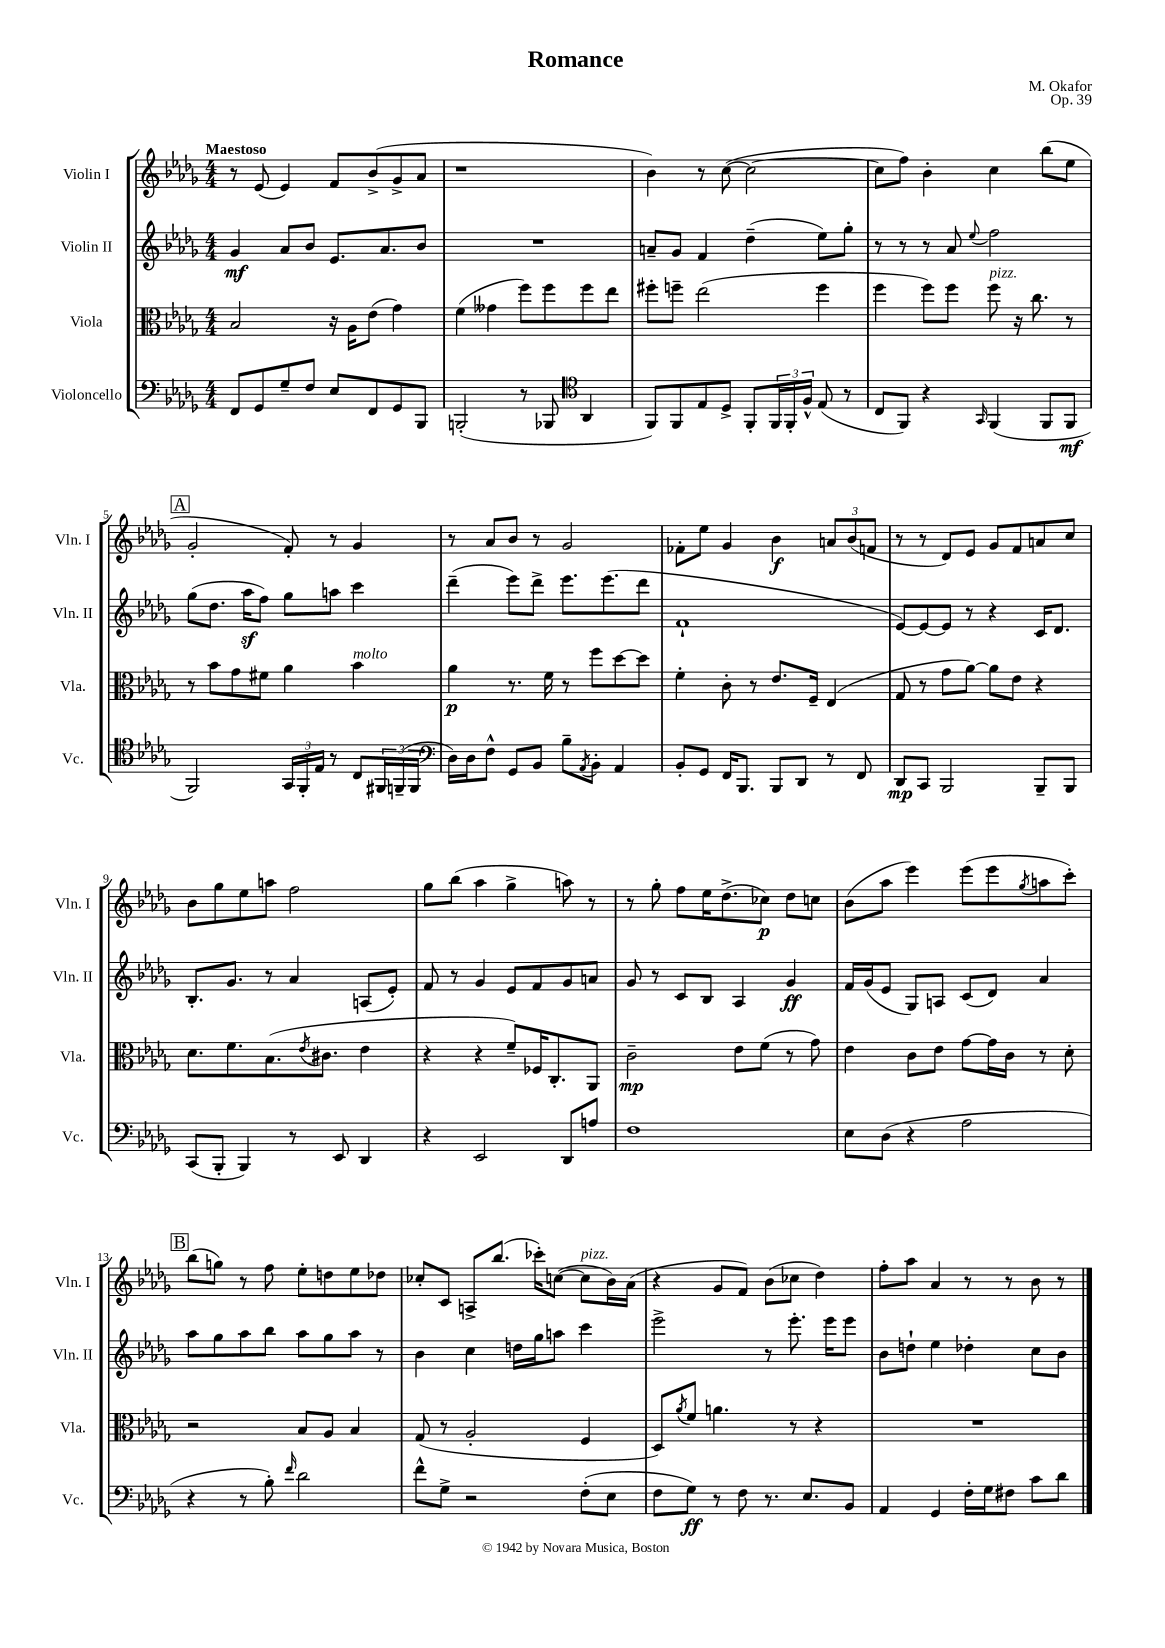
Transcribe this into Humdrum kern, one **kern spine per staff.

**kern	**kern	**kern	**kern
*staff4	*staff3	*staff2	*staff1
*clefF4	*clefC3	*clefG2	*clefG2
*k[b-e-a-d-g-]	*k[b-e-a-d-g-]	*k[b-e-a-d-g-]	*k[b-e-a-d-g-]
*M4/4	*M4/4	*M4/4	*M4/4
8FF/L	2B-/	4g-/	8r
8GG-/	.	.	(8e-/
8G-~/	.	8a-/L	4e-/)
8F/J	.	8b-/J	.
8E-/L	16r	8.e-/L	8f/L
.	16A-\LK	.	.
8FF/	(8e-\J	.	(8b-^/
.	.	8.a-/	.
8GG-/	4g-\)	.	8g-^/
8BBB-/J	.	8b-/J	8a-/J
=	=	=	=
(2BBB'/	(4f\	1r	1r
.	4g--\	.	.
8r	8ff\L)	.	.
8BBB-/	8ff\	.	.
*clefC4	*	*	*
4AA-/	8ff\	.	.
.	8ee-\J	.	.
=	=	=	=
8FF/L)	8ff#'\L	8a~/L	4b-\)
8FF/	8ff~\J	8g-/J	.
8E-/	(2ee-\	4f/	8r
8D-^/J	.	.	([8cc\
8FF'/L	.	(4dd-~\	2cc\_
24FF/L	.	.	.
24FF'/	.	.	.
24F^^/JJ	.	.	.
(8E-/	4ff\	8ee-\L)	.
8r	.	8gg-'\J	.
=	=	=	=
8C/L	4ff\	8r	8cc\]L
8FF/J)	.	8r	8ff\J)
4r	8ff\L)	8r	4b-'\
.	8ff\J	8a-/	.
16qqGG-/	.	8qqee-/	.
(4FF/	8ff\	2ff\	4cc\
.	16r	.	.
.	8.cc\	.	.
8FF/L	.	.	(8bb-\L
8FF/J	8r	.	8ee-\J
=	=	=	=
2FF/)	8r	(8gg-\L	2g-'/
.	8b-\L	8.dd-\J	.
.	8g-\	.	.
.	.	16aa-\LK	.
.	8f#\J	8ff\J)	.
24GG-/LL	4a-\	8gg-\L	8f'/)
24FF'/	.	.	.
24E-/JJ	.	.	.
8r	.	8aa\J	8r
8C/L	4b-\	4ccc\	4g-/
24FF#/L	.	.	.
(24FF~/	.	.	.
24FF/JJ	.	.	.
=	=	=	=
*clefF4	*	*	*
16D-\LL)	4a-\	(4ddd-~\	8r
16D-\J	.	.	.
8F^^\J	.	.	8a-/L
8GG-/L	8.r	8eee-\L)	8b-/J
8BB-/J	.	8ddd-^\J	8r
.	16f\	.	.
8B-~\L	8r	8.eee-\L	2g-/
8qAA-/	.	.	.
8BB-'\J	8ff\L	.	.
.	.	(8.eee-\	.
4AA-/	[8dd-\	.	.
.	8dd-\]J	8ddd-\J	.
=	=	=	=
8BB-'/L	4f'\	1f`	8f-'\L
8GG-/J	.	.	8ee-\J
16FF/LK	8c'\	.	4g-/
8.BBB-/J	.	.	.
.	8r	.	.
8BBB-/L	8.e-/L	.	4b-\
8DD-/J	.	.	.
.	16F~/Jk	.	.
8r	(4E-/	.	12a/L
.	.	.	(12b-/
8FF/	.	.	.
.	.	.	12f/J
=	=	=	=
8DD-/L	8G-/	[8e-/L)	8r
8CC/J	8r	8e-/_	8r
2BBB-/	8g-\L	8e-/]J	8d-/L)
.	[8a-\J)	8r	8e-/J
.	8a-\]L	4r	8g-/L
.	8e-\J	.	8f/
8BBB-~/L	4r	16c/LK	8a/
.	.	8.d-/J	.
8BBB-/J	.	.	8cc/J
=	=	=	=
(8CC/L	8.d-\L	8.B-'/L	8b-\L
8BBB-'/J	.	.	8gg-\
.	8.f\	8.g-/J	.
4BBB-/)	.	.	8ee-\
.	(8.B-\	8r	8aa\J
8r	.	4a-/	2ff\
.	8qe-/	.	.
.	8.c#\J	.	.
8EE-/	.	.	.
4DD-/	4e-\	(8A/L	.
.	.	8e-'/J)	.
=	=	=	=
4r	4r	8f/	8gg-\L
.	.	8r	(8bb-\J
2EE-/	4r	4g-/	4aa-\
.	8f~/L)	8e-/L	4gg-^\
.	16F-/K	8f/	.
.	8.C'/	.	.
8DD-/L	.	8g-/	8aa\)
8A/J	8AA-/J	8a/J	8r
=	=	=	=
1F	2c~\	8g-/	8r
.	.	8r	8gg-'\
.	.	8c/L	8ff\L
.	.	8B-/J	16ee-\K
.	.	.	(8.dd-^\
.	8e-\L	4A-/	.
.	(8f\J	.	8cc-\J)
.	8r	4g-/	8dd-\L
.	8g-\)	.	8cc\J
=	=	=	=
8E-\L	4e-\	16f/LL	(8b-\L
.	.	(16g-/J	.
(8D-\J	.	8e-/J	8aa-\J
4r	8c\L	8G-/L)	4eee-\)
.	8e-\J	8A/J	.
2A-\	[8g-\L	(8c/L	(8eee-\L
.	16g-\]L	8d-/J)	8eee-\
.	16c\JJ	.	.
.	.	.	8qgg-/
.	8r	4a-/	8aa\
.	8d-'\	.	8ccc'\J)
=	=	=	=
4r	2r	8aa-\L	(8bb-\L
.	.	8gg-\	8gg\J)
8r	.	8aa-\	8r
8B-'\)	.	8bb-\J	8ff\
16qqf/	.	.	.
2d-\	8B-/L	8aa-\L	8ee-'\L
.	8A-/J	8gg-\	8dd\
.	4B-/	8aa-\J	8ee-\
.	.	8r	8dd-\J
=	=	=	=
8f^^\L	(8G-/	4b-\	8cc-'/L
8G-^\J	8r	.	8c/J
2r	2A-'/	4cc\	8A^/L
.	.	.	(8.bb-/J
.	.	16dd\LL	.
.	.	16gg-\J	16ccc-'\LK)
.	.	8aa\J	([8cc\J
(8F'\L	4F/	4ccc\	8cc\]L
8E-\J	.	.	16b-\L)
.	.	.	(16a-\JJ
=	=	=	=
8F\L	8D-/L)	2eee-^\	4r
.	8qa-/	.	.
8G-\J)	8f/J	.	.
8r	4.a\	.	8g-/L
8F\	.	.	8f/J)
8.r	.	8r	(8b-\L
.	8r	8.eee-'\	8cc-\J
8.E-/L	.	.	.
.	4r	.	4dd-\)
.	.	16eee-\LK	.
8BB-/J	.	8eee-\J	.
=	=	=	=
4AA-/	1r	8b-\L	8ff'\L
.	.	8dd`\J	8aa-\J
4GG-/	.	4ee-\	4a-/
16F'\LL	.	4dd-'\	8r
16G-\J	.	.	.
8F#\J	.	.	8r
8c\L	.	8cc\L	8b-\
8d-\J	.	8b-\J	8r
==	==	==	==
*-	*-	*-	*-
